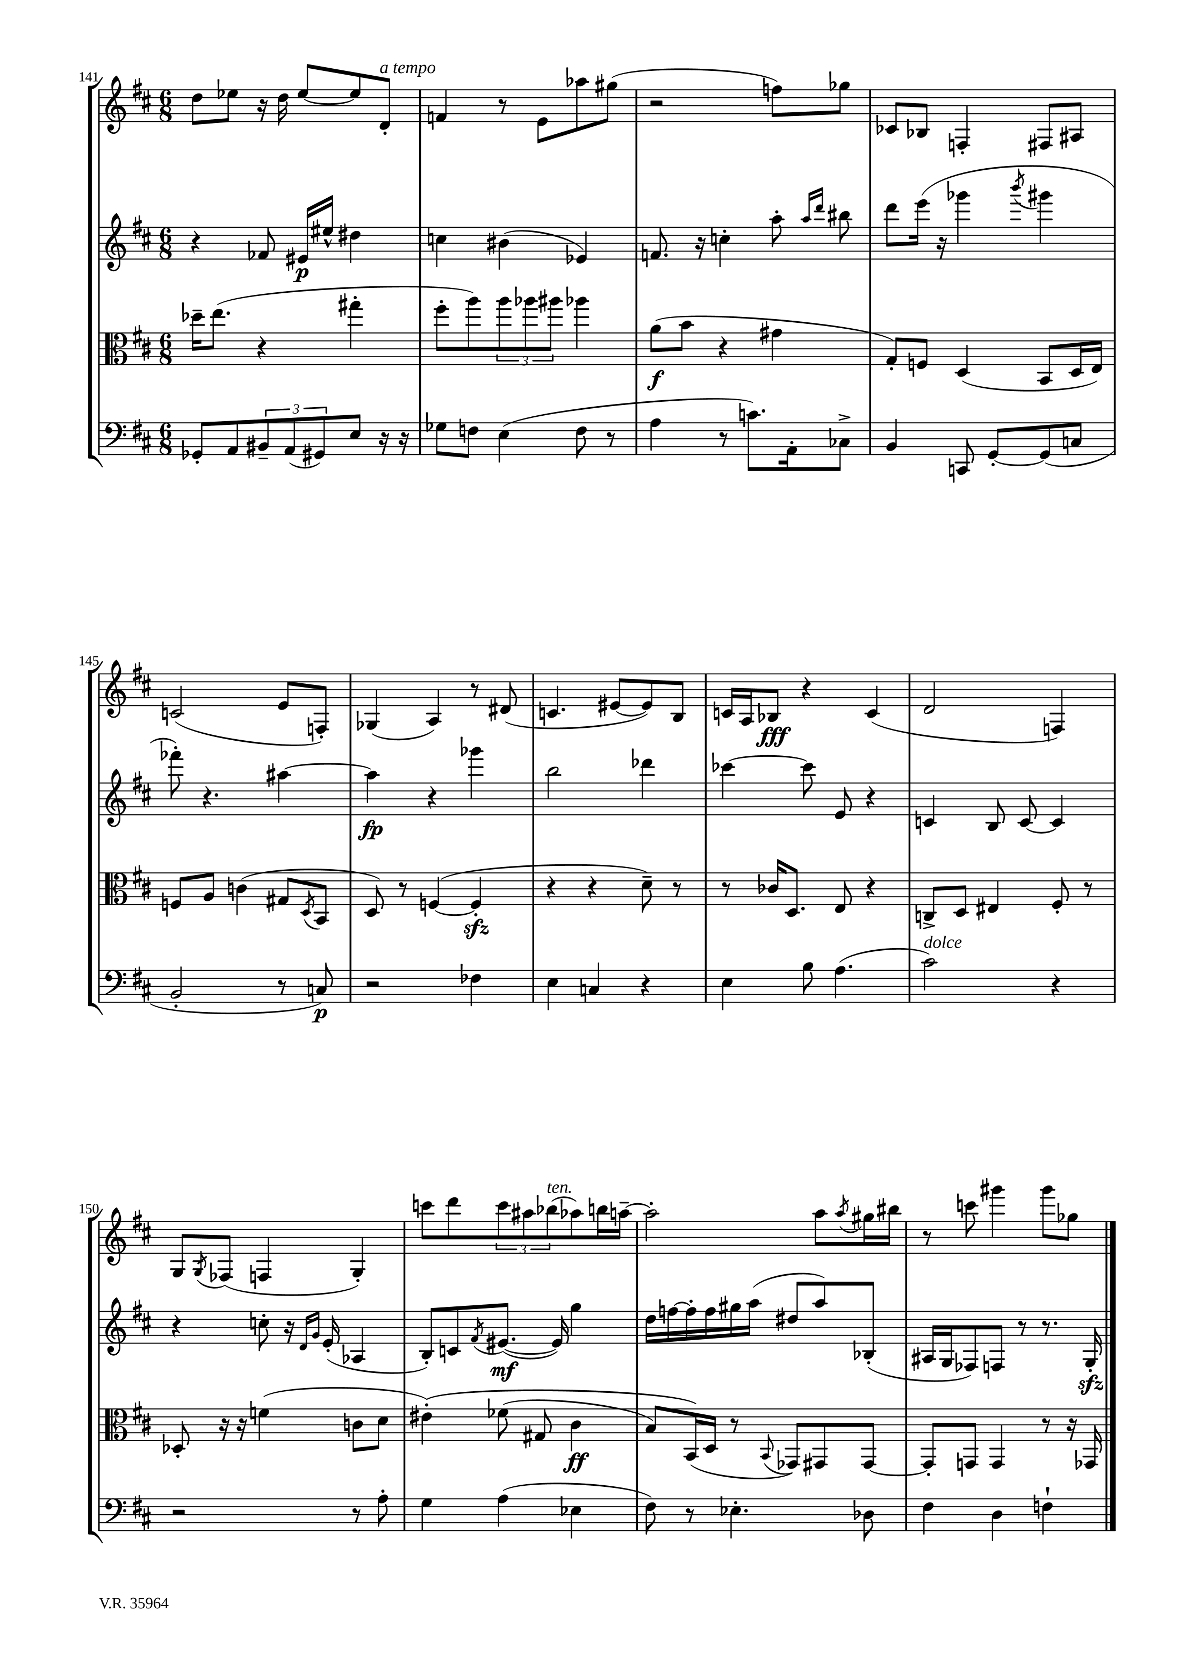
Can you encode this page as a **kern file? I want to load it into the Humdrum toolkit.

**kern	**dynam	**kern	**dynam	**kern	**dynam	**kern	**dynam
*part4	*part4	*part3	*part3	*part2	*part2	*part1	*part1
*staff4	*staff4	*staff3	*staff3	*staff2	*staff2	*staff1	*staff1
*clefF4	*	*clefC3	*	*clefG2	*	*clefG2	*
*k[f#c#]	*	*k[f#c#]	*	*k[f#c#]	*	*k[f#c#]	*
*M6/8	*	*M6/8	*	*M6/8	*	*M6/8	*
=141	=141	=141	=141	=141	=141	=141	=141
8GG-X'/L	.	16dd-X~\KL	.	4r	.	8dd\L	.
.	.	(8.ee\J	.	.	.	.	.
8AA/	.	.	.	.	.	8ee-X\J	.
12BB#X~/	.	4r	.	8f-X/	.	16r	.
.	.	.	.	.	.	16dd\	.
(12AA/	.	.	.	.	.	.	.
.	.	.	.	16e#X/LL	p	[8ee-/L	.
12GG#X/)	.	.	.	.	.	.	.
.	.	.	.	16ee#X^^/JJ	.	.	.
8E/J	.	4gg#X'\	.	4dd#X\	.	8ee-/]	.
!	!	!	!	!	!	!LO:TX:a:i:t=a tempo	!
16r	.	.	.	.	.	8d'/J	.
16r	.	.	.	.	.	.	.
=142	=142	=142	=142	=142	=142	=142	=142
8G-X\L	.	8ff#'\L	.	4ccn\	.	4fn/	.
8Fn\J	.	8aa\)	.	.	.	.	.
(4E\	.	12aa\	.	(4b#X\	.	8r	.
.	.	12aa-X\	.	.	.	.	.
.	.	.	.	.	.	8e\L	.
.	.	12aa#X\J	.	.	.	.	.
8F\	.	4aa-X\	.	4e-X/)	.	8aa-X\	.
8r	.	.	.	.	.	(8gg#X\J	.
=143	=143	=143	=143	=143	=143	=143	=143
4A\	.	(8a\L	f	8.fn/	.	2r	.
.	.	8b\J	.	.	.	.	.
.	.	.	.	16r	.	.	.
8r	.	4r	.	4ccn'\	.	.	.
8.cn\L)	.	.	.	.	.	.	.
.	.	4g#X\	.	8aa'\	.	8ffn\L)	.
16AA'\k	.	.	.	.	.	.	.
.	.	.	.	16qqaa/LL	.	.	.
.	.	.	.	16qqddd/JJ	.	.	.
8C-X^\J	.	.	.	8bb#X\	.	8gg-X\J	.
=144	=144	=144	=144	=144	=144	=144	=144
4BB/	.	8G'/L)	.	8ddd\L	.	8c-X/L	.
.	.	8Fn/J	.	(16eee\Jk	.	8B-X/J	.
.	.	.	.	16r	.	.	.
8CCn/	.	(4D/	.	4ggg-X\	.	4Fn'/	.
[8GG'/L	.	.	.	.	.	.	.
.	.	.	.	8qbbb/	.	.	.
(8GG/]	.	8BB/L	.	4ggg#X\	.	8F#X/L	.
8Cn/J	.	16D/L	.	.	.	8A#X/J	.
.	.	16E/JJ)	.	.	.	.	.
!!LO:LB:g=z
=145	=145	=145	=145	=145	=145	=145	=145
2BB'/	.	8Fn/L	.	8fff-X'\)	.	(2cn/	.
.	.	8A/J	.	4.r	.	.	.
.	.	(4cn\	.	.	.	.	.
8r	.	8G#X/L	.	[4aa#X\	.	8e/L	.
.	.	8qD/	.	.	.	.	.
8Cn/)	p	8BB/J	.	.	.	8Fn'/J)	.
=146	=146	=146	=146	=146	=146	=146	=146
2r	.	8D/)	.	4aa#\]	fp	(4G-X/	.
.	.	8r	.	.	.	.	.
.	.	([4Fn/	.	4r	.	4A/)	.
4F-X\	.	4Fzz'/]	.	4ggg-X\	.	8r	.
.	.	.	.	.	.	(8d#X/	.
=147	=147	=147	=147	=147	=147	=147	=147
4E\	.	4r	.	2bb\	.	4.cn/	.
4Cn/	.	4r	.	.	.	.	.
.	.	.	.	.	.	[8e#X/L	.
4r	.	8d~\)	.	4ddd-X\	.	8e#/])	.
.	.	8r	.	.	.	8B/J	.
=148	=148	=148	=148	=148	=148	=148	=148
4E\	.	8r	.	[4ccc-X\	.	16cn/LL	.
.	.	.	.	.	.	16A/J	.
.	.	16c-X/KL	.	.	.	8B-X/J	fff
.	.	8.D/J	.	.	.	.	.
8B\	.	.	.	8ccc-\]	.	4r	.
(4.A\	.	8E/	.	8e/	.	.	.
.	.	4r	.	4r	.	(4c/	.
=149	=149	=149	=149	=149	=149	=149	=149
!LO:TX:a:i:t=dolce	!	!	!	!	!	!	!
2c#\)	.	8Cn^/L	.	4cn/	.	2d/	.
.	.	8D/J	.	.	.	.	.
.	.	4E#X/	.	8B/	.	.	.
.	.	.	.	[8c/	.	.	.
4r	.	8F#'/	.	4c/]	.	4Fn/)	.
.	.	8r	.	.	.	.	.
!!LO:LB:g=z
=150	=150	=150	=150	=150	=150	=150	=150
2r	.	8D-X'/	.	4r	.	8G/L	.
.	.	.	.	.	.	8qG/	.
.	.	16r	.	.	.	(8F-X/J	.
.	.	16r	.	.	.	.	.
.	.	(4fn\	.	8ccn'\	.	4Fn/	.
.	.	.	.	16r	.	.	.
.	.	.	.	16qqd/LL	.	.	.
.	.	.	.	16qqg/JJ	.	.	.
.	.	.	.	(16e'/	.	.	.
8r	.	8cn\L	.	4A-X/	.	4G'/)	.
8A'\	.	8d\J	.	.	.	.	.
=151	=151	=151	=151	=151	=151	=151	=151
4G\	.	(4e#X'\)	.	8B'/L)	.	8cccn\L	.
.	.	.	.	8cn/	.	8ddd\	.
.	.	.	.	8qf#/	.	.	.
(4A\	.	(8f-X\	.	([8.e#X/J	mf	12ccc\	.
.	.	.	.	.	.	12aa#X\	.
.	.	8G#X/	.	.	.	.	.
!	!	!	!	!	!	!LO:TX:a:i:t=ten.	!
.	.	.	.	.	.	(12bb-X\	.
.	.	.	.	16e#/])	.	.	.
4E-X\	.	4c#\	ff	4gg\	.	8aa-X\)	.
.	.	.	.	.	.	16bbn\L	.
.	.	.	.	.	.	[16aan~\JJ	.
=152	=152	=152	=152	=152	=152	=152	=152
8F#\)	.	8B/L)	.	16dd\LL	.	2aa'\]	.
.	.	.	.	[16ffn\	.	.	.
8r	.	(16BB/L)	.	16ff'\]	.	.	.
.	.	16D/JJ	.	16ff\	.	.	.
4.E-X'\	.	8r	.	16gg#X\	.	.	.
.	.	.	.	(16aa\JJ	.	.	.
.	.	8qqBB/	.	.	.	.	.
.	.	8GG-X/L)	.	8dd#X/L	.	.	.
.	.	8GG#X/	.	8aa/)	.	8aa\L	.
.	.	.	.	.	.	8qaa/	.
8D-X\	.	[8GG#/J	.	(8B-X'/J	.	16gg#X\L	.
.	.	.	.	.	.	16bb#X\JJ	.
=153	=153	=153	=153	=153	=153	=153	=153
4F#\	.	8GG#'/L]	.	16A#X/LL	.	8r	.
.	.	.	.	16G/J	.	.	.
.	.	8GGn/J	.	8F-X/)	.	8cccn\	.
4D\	.	4GG/	.	8Fn/J	.	4ggg#X\	.
.	.	.	.	8r	.	.	.
4Fn`\	.	8r	.	8.r	.	8ggg#\L	.
.	.	16r	.	.	.	8gg-X\J	.
.	.	16GG-X/	.	16Gzz'/	.	.	.
==	==	==	==	==	==	==	==
*-	*-	*-	*-	*-	*-	*-	*-
